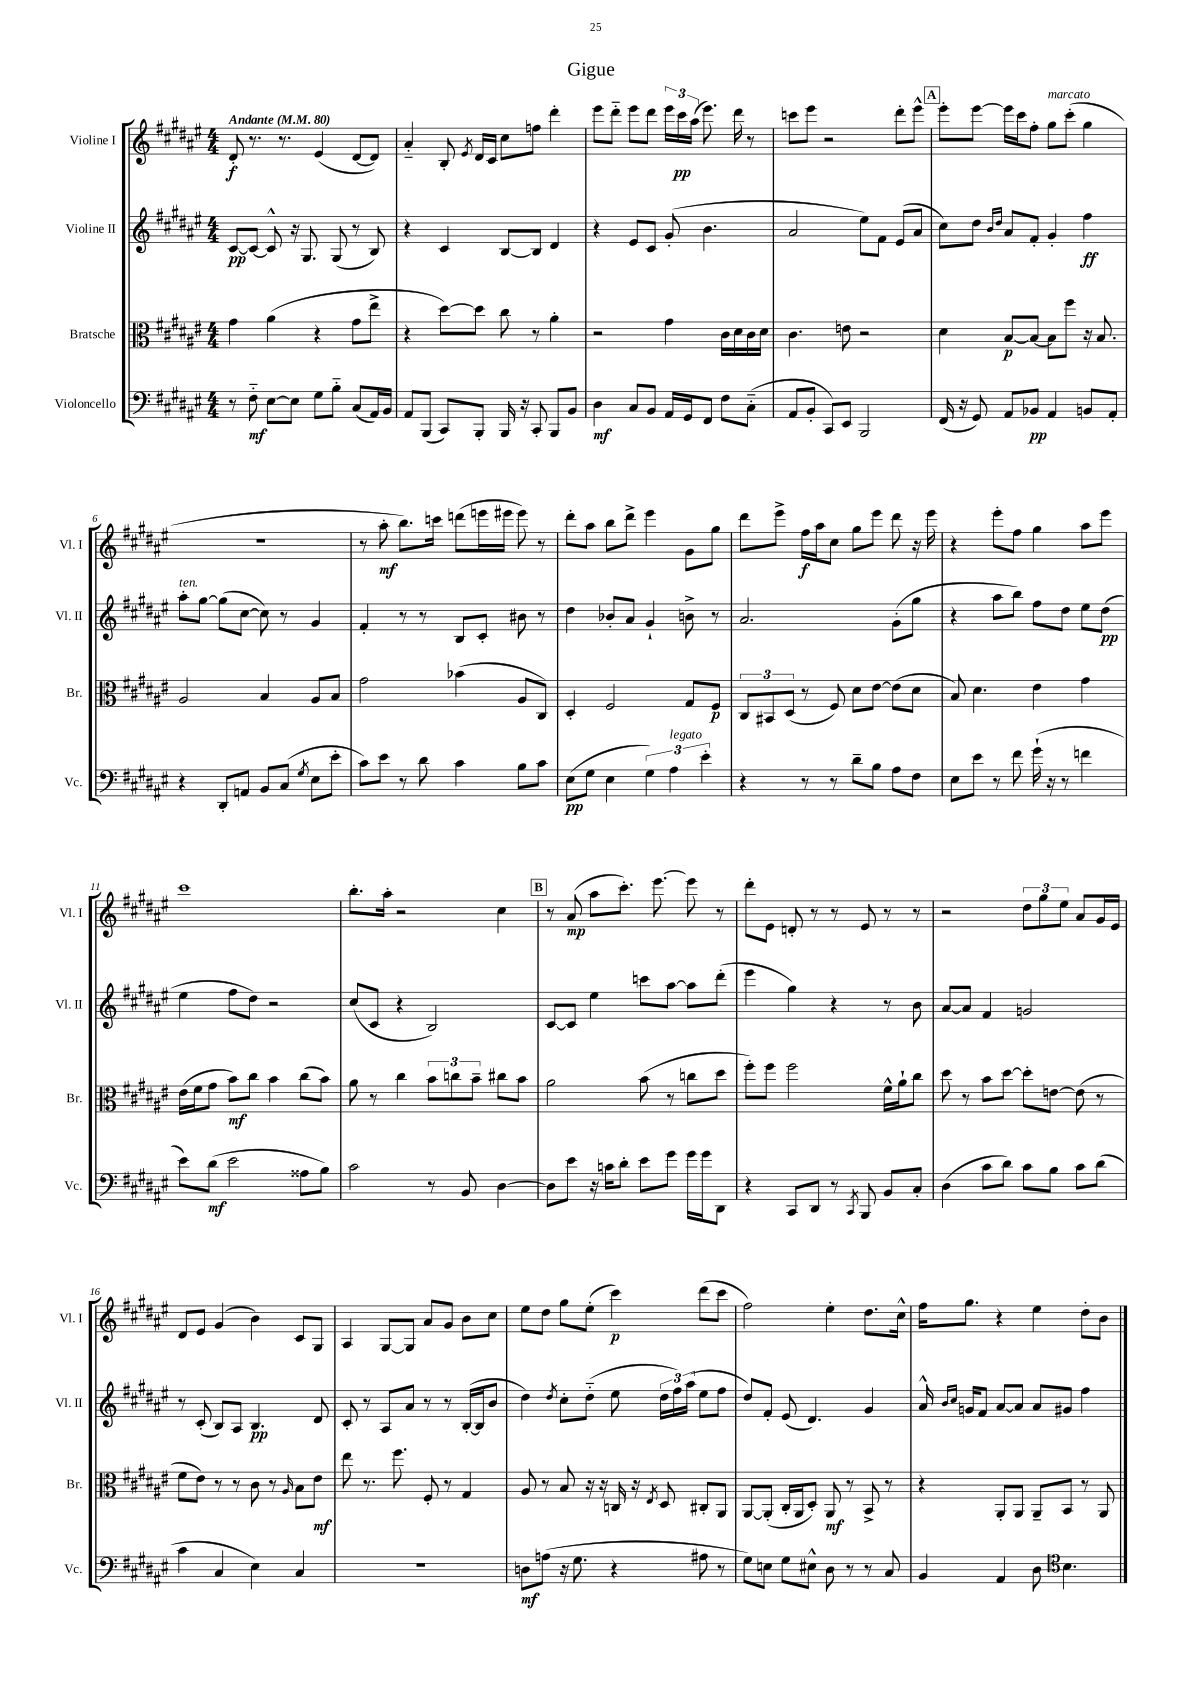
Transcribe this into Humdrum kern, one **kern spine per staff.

**kern	**kern	**kern	**kern
*staff4	*staff3	*staff2	*staff1
*clefF4	*clefC3	*clefG2	*clefG2
*k[f#c#g#d#a#e#]	*k[f#c#g#d#a#e#]	*k[f#c#g#d#a#e#]	*k[f#c#g#d#a#e#]
*M4/4	*M4/4	*M4/4	*M4/4
*MM80	*MM80	*MM80	*MM80
8r	4g#	[8c#	8d#'
8F#'~	.	8c#_	8.r
[8E#	(4a#	8c#^^]	.
.	.	.	8.r
8E#]	.	16r	.
.	.	8.G#	.
8G#	4r	.	(4e#
8B'~	.	(8G#	.
(8C#	8g#	8r	[8d#
16AA#)	8ee#^	8B)	8d#])
16BB	.	.	.
=	=	=	=
8AA#	4r	4r	4a#'~
(8BBB	.	.	.
8CC#)	[8dd#)	4c#	8B'
.	.	.	8qe#
8BBB'	8dd#]	.	16d#
.	.	.	16c#
16BBB	8cc#	[8B	8cc#
16r	.	.	.
8CC#'	8r	8B]	8ff
8BBB	4a#'	4d#	4ddd#'
8BB	.	.	.
=	=	=	=
4D#	2r	4r	8eee#
.	.	.	8ddd#'~
8C#	.	8e#	8eee#
8BB	.	8c#	8ddd#
16AA#	4g#	(8g#'	24eee#
.	.	.	24ccc#
16GG#	.	.	.
.	.	.	(24aa#
8FF#	.	4.b	8.eee#)
8F#	16c#	.	.
.	16d#	.	16ddd#
(8C#'~	16c#	.	8r
.	16d#	.	.
=	=	=	=
8AA#	4.c#	2a#	8ccc
8BB'	.	.	8eee#
8CC#)	.	.	2r
8EE#	8e	.	.
2BBB	2r	8ee#)	.
.	.	8f#	.
.	.	(8e#	8ddd#'
.	.	8a#	8eee#^^
=	=	=	=
(16FF#	4d#	8cc#)	8eee#'
16r	.	.	.
8GG#)	.	8dd#	[8eee#
.	.	16qqb	.
.	.	16qqdd#	.
8AA#	[8B	8a#	16eee#]
.	.	.	16ccc#
8BB-	8B_	8f#'	8ff#'
4AA#	8B]	4g#'	8gg#
.	8ff#	.	(8ccc#'
8BB	16r	4ff#	4gg#
.	8.B	.	.
8AA#'	.	.	.
=	=	=	=
4r	2A#	8aa#'	1r
.	.	[8gg#	.
8DD#'	.	(8gg#]	.
8AA	.	[8cc#	.
8BB	4B	8cc#])	.
(8C#	.	8r	.
8qG#	.	.	.
8E#	8A#	4g#	.
8e#'	8B	.	.
=	=	=	=
8c#)	2g#	4f#'	8r
8e#	.	.	8aa#'
8r	.	8r	8.bb)
8d#	.	8r	.
.	.	.	16ccc
4c#	(4b-	8B	(8ddd
.	.	8c#'	16eee
.	.	.	16eee#
8B	8A#	8b#	8eee#)
8c#	8C#)	8r	8r
=	=	=	=
(8E#	4D#'	4dd#	8ddd#'
8G#	.	.	8aa#
4E#	2F#	8b-'	8bb
.	.	8a#	8ddd#^
6G#)	.	4g#`	4eee#
6A#	.	.	.
.	8G#	8b^	8g#
6e#'	.	.	.
.	8F#	8r	8gg#
=	=	=	=
4r	12C#	2.a#	8ddd#
.	12BB#	.	.
.	.	.	8eee#^
.	(12D#	.	.
8r	8r	.	16ff#
.	.	.	16aa#
8r	8F#)	.	8cc#
8d#~	8d#	.	8gg#
8B	[8e#	.	8eee#
8A#	(8e#]	(8g#'	8ddd#
8F#	8d#	8gg#	16r
.	.	.	16eee#
=	=	=	=
8E#	8B)	4r	4r
8e#	4.d#	.	.
8r	.	8aa#	8eee#'
8f#	.	8bb)	8ff#
(16g#`	4e#	8ff#	4gg#
16r	.	.	.
8r	.	8dd#	.
4f	4g#	8ee#	8aa#
.	.	(8dd#	8eee#
=	=	=	=
8e#)	(16e#	4ee#	1ccc#
.	16f#	.	.
(8d#	8g#	.	.
2e#	8b)	8ff#	.
.	8cc#	8dd#)	.
.	4b	2r	.
8A##	(8cc#	.	.
8B)	8b)	.	.
=	=	=	=
2c#	8a#	(8cc#	8.bb'
.	8r	8c#	.
.	.	.	16aa#'
.	4cc#	4r	2r
8r	12b	2B)	.
.	12cc	.	.
8BB	.	.	.
.	12b~	.	.
[4D#	8cc#	.	4cc#
.	8b	.	.
=	=	=	=
8D#]	2a#	[8c#	8r
8e#	.	8c#]	(8a#
16r	.	4ee#	8aa#
16c	.	.	.
8d#'	.	.	8.ccc#')
8e#	(8b	8ccc	.
.	.	.	[8.eee#
8g#	8r	[8aa#	.
16g#	8cc	8aa#]	8eee#]
16g#	.	.	.
8DD#	8dd#	(8ddd#'	8r
=	=	=	=
4r	8ff#')	4eee#	8ddd#'
.	8ff#	.	8e#
8CC#	2ff#	4gg#)	8d'
8DD#	.	.	8r
8r	.	4r	8r
8qCC#	.	.	.
8BBB	.	.	8e#
8BB	16f#^^	8r	8r
.	16a#`	.	.
8C#'	8cc#	8b	8r
=	=	=	=
(4D#	8dd#	[8a#	2r
.	8r	8a#]	.
8c#	8b	4f#	.
8d#)	[8dd#	.	.
8c#	8dd#']	2g	12dd#
.	.	.	12gg#
8B	[8e	.	.
.	.	.	12ee#
8c#	(8e]	.	8a#
(8d#	8r	.	16g#
.	.	.	16e#
=	=	=	=
4c#	8f#	8r	8d#
.	8e#)	(8c#'	8e#
4C#	8r	8B)	(4g#
.	8r	8A#	.
4E#)	8c#	4.B	4b)
.	8r	.	.
.	16qqA#	.	.
4C#	8B	.	8c#
.	8e#	8d#	8G#
=	=	=	=
1r	8ee#	8c#'	4A#
.	8.r	8r	.
.	.	8A#	[8G#
.	8.ff#	.	.
.	.	8a#	8G#]
.	8F#'	8r	8a#
.	8r	8r	8g#
.	4G#	([16B'	8b
.	.	16B]	.
.	.	8b	8cc#
=	=	=	=
8D	8A#	4dd#)	8ee#
(8A	8r	.	8dd#
.	.	8qdd#	.
16r	8B	8cc#'	8gg#
8.G#	.	.	.
.	16r	(8dd#'~	(8ee#'
.	16r	.	.
4r	16C	8ee#	4ccc#)
.	16r	.	.
.	8qE#	.	.
.	8D#	24dd#	.
.	.	24ff#)	.
.	.	(24aa#	.
8A#	8C#'	8ee#	(8ddd#
8r	8AA#	8ff#	8ccc#
=	=	=	=
8G#)	[8AA#	8dd#)	2ff#)
8E	(8AA#']	8f#'	.
8G#	16C#'	(8e#	.
.	16AA#	.	.
8E#^^	8D#')	4.d#)	.
8D#	8AA#	.	4ee#'
8r	8r	.	.
8r	8BB^	4g#	8.dd#
8C#	8r	.	.
.	.	.	16cc#^^
=	=	=	=
4BB	4r	16a#^^	16ff#
.	.	16qqb	.
.	.	16qqcc#	.
.	.	16g	8.gg#
.	.	8f#	.
4AA#	8AA#'	[8a#	4r
.	8AA#	8a#]	.
8D#	8AA#~	8a#	4ee#
*clefC4	*	*	*
4.B	8BB	8g#	.
.	8r	4ff#	8dd#'
.	8AA#	.	8b
==	==	==	==
*-	*-	*-	*-
